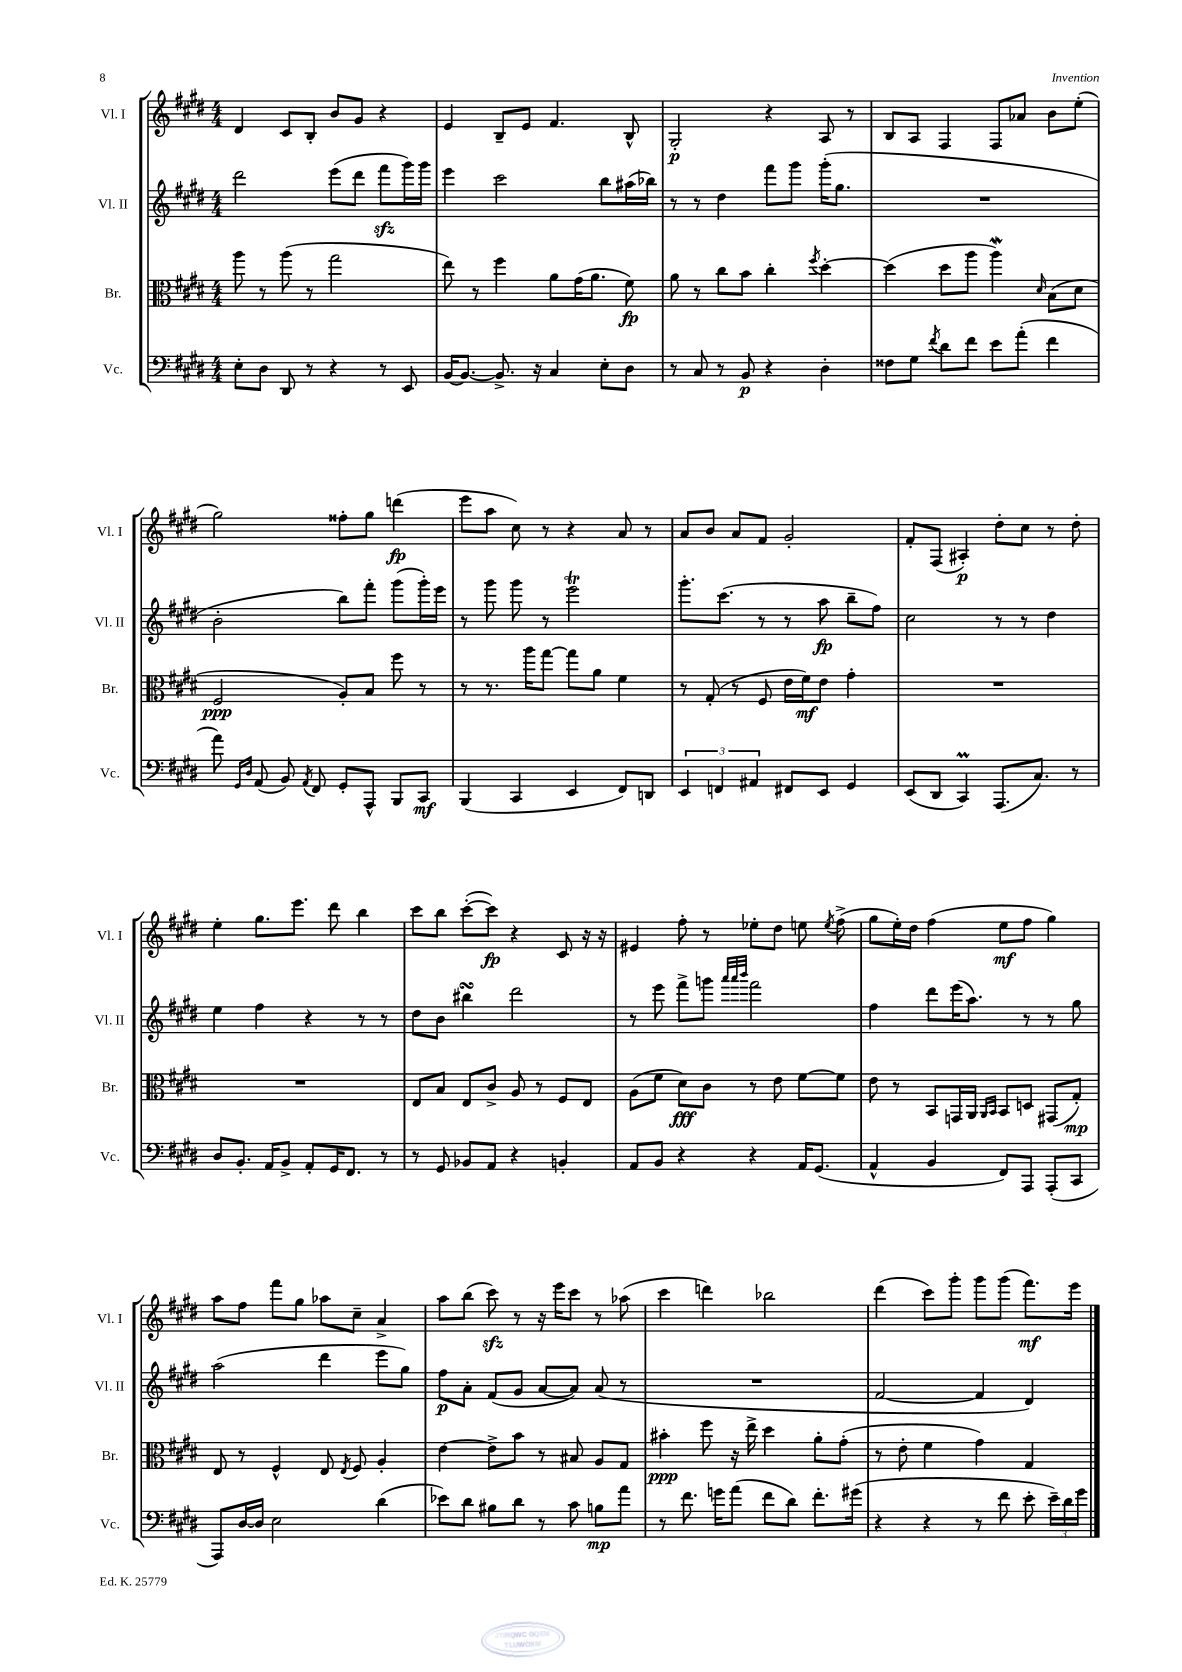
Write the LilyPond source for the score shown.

<<
\new StaffGroup <<
\new Staff = "s0" \with { instrumentName = "Vl. I" shortInstrumentName = "Vl. I" } {
    \clef treble \key e \major \numericTimeSignature \time 4/4
    \autoBeamOff dis'4 cis'8[ b8]-. b'8[ gis'8] r4 |
    e'4 b8[-- e'8] fis'4. b8-^ |
    gis2-.\p r4 a8 r8 |
    b8[ a8] fis4 fis8[ aes'8] b'8[ e''8]-.( |
    gis''2) fisis''8[-. gis''8] d'''4\fp( |
    e'''8[ a''8] cis''8) r8 r4 a'8 r8 |
    a'8[ b'8] a'8[ fis'8] gis'2-. |
    fis'8[-. fis8]( ais4-.\p) dis''8[-. cis''8] r8 dis''8-. |
    e''4-. gis''8.[ e'''8.] dis'''8 b''4 |
    cis'''8[ b''8] cis'''8[~-.( cis'''8]\fp) r4 cis'8 r16 r16 |
    eis'4 fis''8-. r8 ees''8[-. dis''8] e''8 \acciaccatura { e''8 } fis''8->( |
    gis''8[ e''16-.) dis''16] fis''4( e''8[\mf fis''8] gis''4) |
    a''8[ fis''8] fis'''8[ gis''8] aes''8[ cis''8]-- a'4-> |
    a''8[ b''8]( cis'''8\sfz) r8 r16 e'''16[ cis'''8] r8 aes''8( |
    cis'''4 d'''4) bes''2 |
    dis'''4( cis'''8[) gis'''8]-. gis'''8[ gis'''8]( fis'''8.[\mf) e'''16] \bar "|." |
}
\new Staff = "s1" \with { instrumentName = "Vl. II" shortInstrumentName = "Vl. II" } {
    \clef treble \key e \major \numericTimeSignature \time 4/4
    \autoBeamOff dis'''2 e'''8[( dis'''8] fis'''8[\sfz gis'''16) gis'''16] |
    e'''4 cis'''2 b''8[ ais''16( bes''16]) |
    r8 r8 dis''4 fis'''8[ gis'''8] gis'''16[-.( gis''8.] |
    R1 |
    b'2-. b''8[) fis'''8]-. gis'''8[( gis'''16-.) e'''16] |
    r8 gis'''8 gis'''8 r8 e'''2\trill |
    gis'''8.[-. cis'''8.]( r8 r8 a''8\fp b''8[-- fis''8]) |
    cis''2 r8 r8 dis''4 |
    e''4 fis''4 r4 r8 r8 |
    dis''8[ b'8] bis''4\turn dis'''2 |
    r8 e'''8 fis'''8[-> g'''8] \grace { a'''32[ a'''32 b'''32] } fis'''2 |
    fis''4 dis'''8[ e'''16( a''8.]) r8 r8 gis''8 |
    a''2( dis'''4 e'''8[ gis''8]) |
    fis''8[\p a'8]-. fis'8[( gis'8] a'8[~ a'8]) a'8( r8 |
    R1 |
    fis'2~ fis'4 dis'4) \bar "|." |
}
\new Staff = "s2" \with { instrumentName = "Br." shortInstrumentName = "Br." } {
    \clef alto \key e \major \numericTimeSignature \time 4/4
    \autoBeamOff a''8 r8 a''8( r8 gis''2 |
    e''8) r8 fis''4 a'8[ gis'16( a'8.] fis'8\fp) |
    a'8 r8 cis''8[ b'8] cis''4-. \acciaccatura { fis''8 } dis''4~-. |
    dis''4( dis''8[ a''8] a''4\mordent) \grace { dis'16 } b8[( dis'8] |
    fis2\ppp a8[-.) b8] fis''8 r8 |
    r8 r8. a''16[ gis''8]~ gis''8[ a'8] fis'4 |
    r8 gis8-.( r8 fis8 e'16[ fis'16\mf) e'8] gis'4-. |
    R1 |
    R1 |
    e8[ b8] e8[ cis'8]-> a8 r8 fis8[ e8] |
    a8[( fis'8] dis'8[\fff) cis'8] r8 e'8 fis'8[~ fis'8] |
    e'8 r8 b,8[ g,16 a,16] \grace { a,16[ b,16] } b,8[ d8] gis,8[( gis8]-.\mp) |
    e8 r8 fis4-^ e8 \acciaccatura { e8 } fis8 a4-. |
    e'4~ e'8[-> b'8] r8 bis8 a8[ gis8] |
    bis'4-.\ppp fis''8 r16 e''16-> dis''4 a'8[-. gis'8]-.( |
    r8 e'8-. fis'4 gis'4) gis4 \bar "|." |
}
\new Staff = "s3" \with { instrumentName = "Vc." shortInstrumentName = "Vc." } {
    \clef bass \key e \major \numericTimeSignature \time 4/4
    \autoBeamOff e8[-. dis8] dis,8 r8 r4 r8 e,8 |
    b,16[~ b,8.]~ b,8.-> r16 cis4 e8[-. dis8] |
    r8 cis8 r8 b,8\p r4 dis4-. |
    fisis8[ gis8] \acciaccatura { fis'8 } dis'8[ fis'8] e'8[ a'8]-.( fis'4 |
    a'8) \grace { gis,16[ dis16] } a,8( b,8) \acciaccatura { a,8 } fis,8 gis,8[-. a,,8]-^ b,,8[ cis,8]\mf |
    b,,4( cis,4 e,4 fis,8[) d,8] |
    \tuplet 3/2 { e,4 f,4 ais,4 } fis,8[ e,8] gis,4 |
    e,8[( dis,8] cis,4\prall) a,,8.[( cis8.]) r8 |
    dis8[ b,8.]-. a,16[ b,8]-> a,8[-. gis,16 fis,8.] r8 |
    r8 gis,8 bes,8[ a,8] r4 b,4-. |
    a,8[ b,8] r4 r4 a,16[ gis,8.]( |
    a,4-^ b,4 fis,8[) a,,8] a,,8[-.( cis,8] |
    a,,8[) dis16~ dis16] e2 dis'4( |
    ees'8[) dis'8] bis8[ dis'8] r8 cis'8 b8[\mp a'8] |
    r8 fis'8. g'16[ a'8]( fis'8[ dis'8]) fis'8.[-. gis'16]( |
    r4 r4 r8 fis'8 e'8-. \tuplet 3/2 { e'16[--) dis'16 gis'16] } \bar "|." |
}
>>
>>
\layout { \context { \Score \remove "Bar_number_engraver" } }
